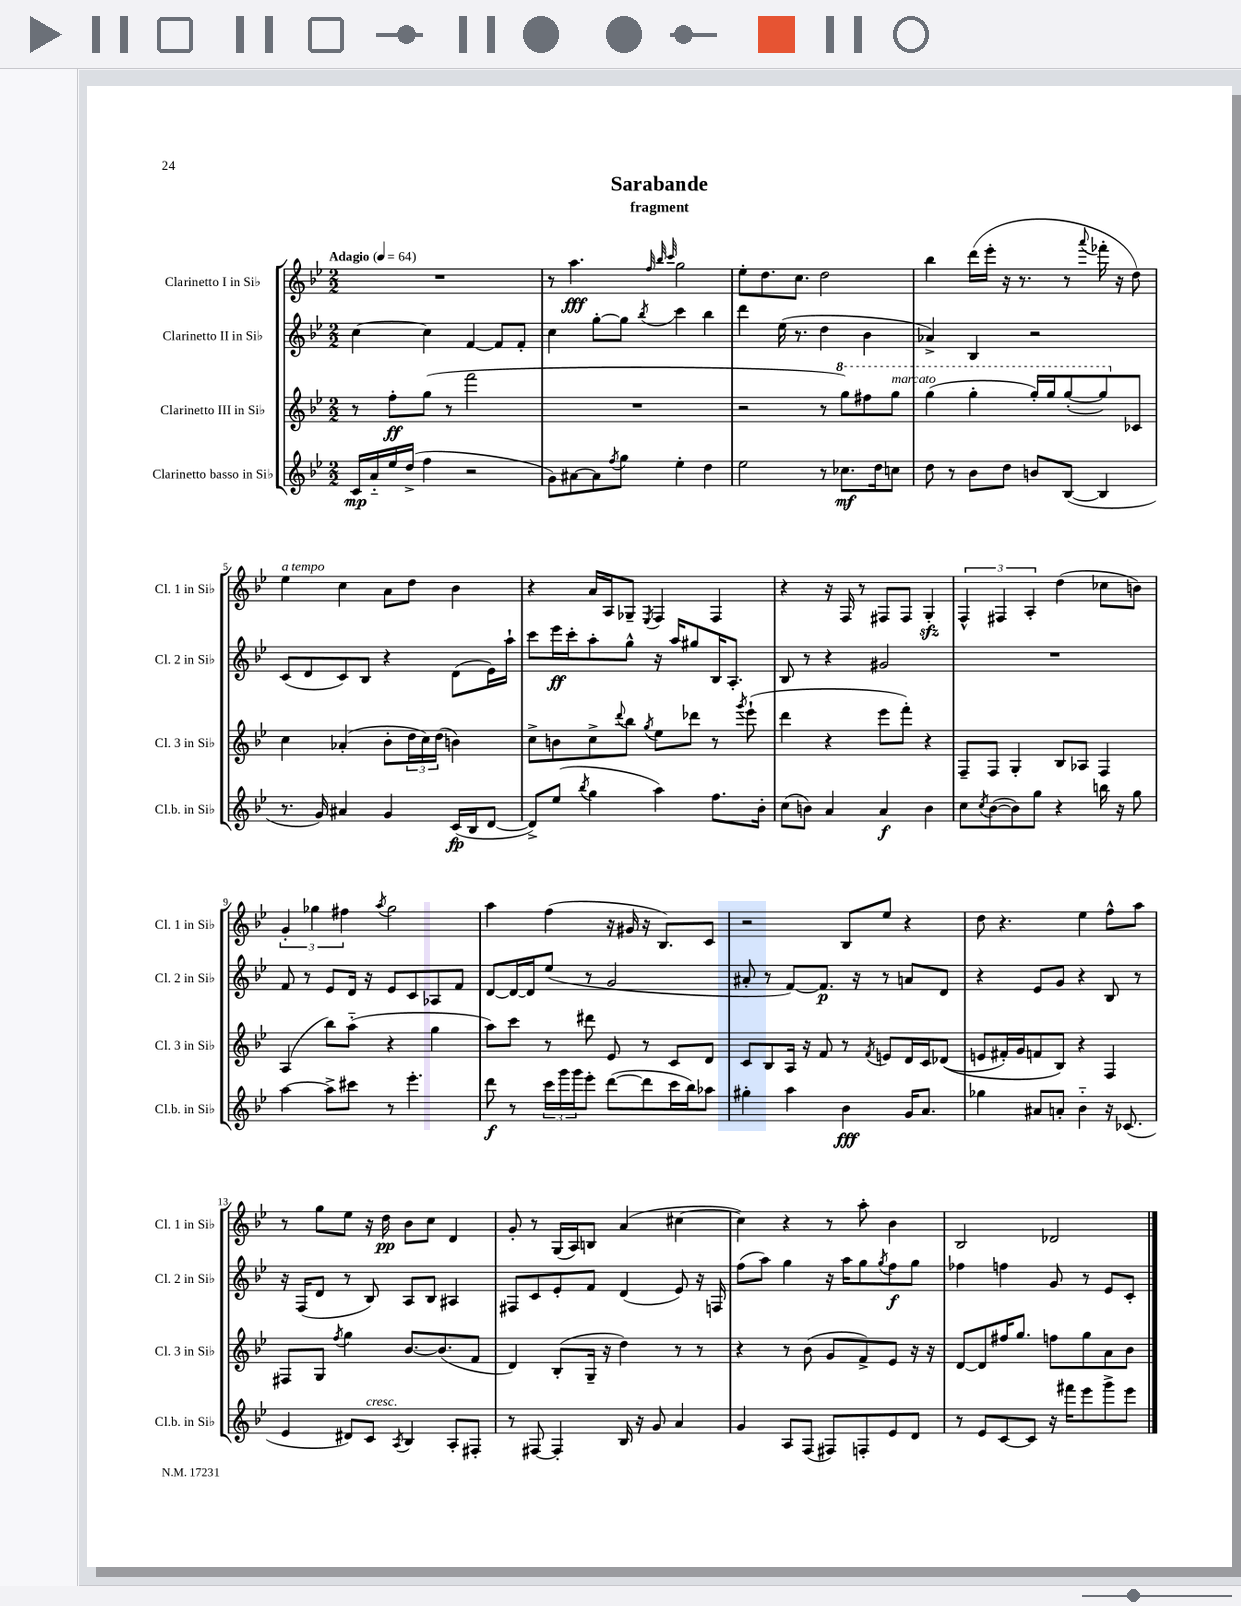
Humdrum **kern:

**kern	**kern	**kern	**kern
*staff4	*staff3	*staff2	*staff1
*clefG2	*clefG2	*clefG2	*clefG2
*k[b-e-]	*k[b-e-]	*k[b-e-]	*k[b-e-]
*M2/2	*M2/2	*M2/2	*M2/2
*MM64	*MM64	*MM64	*MM64
16c	8r	[4cc	1r
16a'~	.	.	.
16ee-	8ff'	.	.
(16dd^	.	.	.
4ff	(8gg	4cc]	.
.	8r	.	.
2r	2fff	[4f	.
.	.	8f]	.
.	.	8f'	.
=	=	=	=
8g)	1r	4cc	8r
[8a#	.	.	4.aa
8a#]	.	[8gg'	.
8qff	.	.	.
8gg	.	8gg]	.
.	.	.	32qqff
.	.	.	32qqbb-
.	.	8qbb-	32qqccc
4ee-'	.	4ccc	2gg
4dd	.	4bb-	.
=	=	=	=
2ee-	2r	4ddd	8ee-'
.	.	.	8.dd
.	.	(16ee-	.
.	.	8.r	8.cc
8r	8r	4dd	2dd
8.cc-	8ggg)	.	.
.	8fff#	4b-	.
16dd	.	.	.
8cc	8ggg	.	.
=	=	=	=
8dd	(4ggg	4a-^)	4bb-
8r	.	.	.
8b-	4ggg'	4B-	(16ddd
.	.	.	16eee-'
8dd	.	.	16r
.	.	.	8.r
8b	16ggg')	2r	.
.	16ggg	.	.
([8B-	([8ggg'	.	8r
.	.	.	8qqaaa
4B-]	8ggg])	.	16fff-'
.	.	.	16r
.	8c-	.	8dd)
=	=	=	=
8.r	4cc	(8c	4ee-
.	.	8d	.
16g)	.	.	.
4a#	(4a-'	8c)	4cc
.	.	8B-	.
4g	8b-'	4r	8a
.	24dd	.	8dd
.	24cc)	.	.
.	(24dd	.	.
(16c	4b)	(8d	4b-
16B-	.	.	.
[8d	.	16e-)	.
.	.	16aa`	.
=	=	=	=
8d^])	8cc^	8ccc	4r
(8ee-	8b	16eee-	.
.	.	16ccc'	.
8qbb-	.	.	.
4gg	8cc^	8aa'	16a
.	.	.	16A
.	8qqddd	.	.
.	8bb-	8gg^^	8G-~
.	8qgg	.	8qE-
4aa)	8ee-	16r	4F
.	.	16aa	.
.	8ddd-	8gg#	.
8.ff	8r	16B-	4F
.	.	8.A'	.
.	8qggg	.	.
.	(8eee-`	.	.
16b-'	.	.	.
=	=	=	=
(8cc	4ddd	8B-	4r
8b)	.	8r	.
4a	4r	4r	16r
.	.	.	16F
.	.	.	8r
4a	8eee-	2g#	8F#
.	8fff')	.	8F#
4b	4r	.	4G'
=	=	=	=
8cc	8F~	1r	6F^^
8qcc	.	.	.
([8b-	8F	.	.
.	.	.	6F#
8b-])	4G'	.	.
.	.	.	6A'
8gg	.	.	.
4r	8B-	.	(4dd
.	8A-	.	.
16bb	4F	.	8cc-
16r	.	.	.
8gg	.	.	8b)
=	=	=	=
[4aa	(4A	8f	6g'
.	.	8r	.
.	.	.	6gg-
8aa^]	8bb-)	8e-	.
.	.	.	6ff#
8ccc#	(8aa'~	16d	.
.	.	16r	.
.	.	.	8qaa
8r	4r	8e-	2gg-
4.eee-'	.	8c	.
.	4gg	8A-	.
.	.	8f	.
=	=	=	=
8ddd	8aa)	[8d	4aa
8r	8ccc	16d_	.
.	.	16d]	.
24ccc	8r	(8ee-	(4ff
24ggg	.	.	.
24ggg	.	.	.
8eee-'	8ddd#	8r	.
([8ddd	8e-	2g	16r
.	.	.	16g#
8ddd]	8r	.	16r
.	.	.	8.B-)
16ccc	8c	.	.
16bb-)	.	.	.
8aa-	8d	.	8c
=	=	=	=
4gg#'	8c	8a#'	2r
.	8B-	8r	.
4aa	16A	[8f)	.
.	16r	.	.
.	8f	8.f]	.
4b-	8r	.	8B-
.	.	16r	.
.	8qf	.	.
.	8e	8r	8ee-
16g	16d	8a	4r
8.a	16c	.	.
.	&((8d-	8d	.
=	=	=	=
4gg-	8e	4r	8dd
.	16f#')	.	4.r
.	16g	.	.
8a#	8f	8e-	.
8a'	8B-&)	8g	.
4b-'~	4r	4r	4ee-
16r	4F	8B-	8ff^^
(8.c-	.	.	.
.	.	8r	8aa
=	=	=	=
4e-	8F#	16r	8r
.	.	(16F	.
.	8G	8d	8gg
.	8qff	.	.
8d#)	4gg	8r	8ee-
8c	.	8B-)	16r
.	.	.	16dd
8qA	.	.	.
4B-	[8.b-	8A	8b-
.	.	8B-	8cc
.	(8.b-]	.	.
8A'	.	4A#	4d
8F#'	8f	.	.
=	=	=	=
8r	4d)	8F#	8g'
[8F#	.	8c	8r
4F#']	(8B-'	8e-'	(16G
.	.	.	16A)
.	16G~	8f	8B
.	16r	.	.
16B-	4dd)	(4d	(4a
16r	.	.	.
8g	.	.	.
4a	8r	8e-)	[4cc#
.	8r	16r	.
.	.	16F	.
=	=	=	=
4g	4r	(8ff	4cc#])
.	.	8aa)	.
8A	8r	4gg	4r
(8F	(8b-	.	.
8F#)	8g	16r	8r
.	.	16aa	.
8F'	8f^)	8gg	8aa'
.	.	8qgg	.
8e-	8e-	8ff	4b-
8d	16r	8gg	.
.	16r	.	.
=	=	=	=
8r	[8d	4ff-	2B-
8e-	8d]	.	.
[8c	16ff#	4ff	.
.	8.gg	.	.
8c]	.	.	.
16r	8ff	8g	2d-
16fff#	.	.	.
8eee-	8gg	8r	.
8ggg^	8a	8e-	.
8eee-	8b-	8c'	.
==	==	==	==
*-	*-	*-	*-
